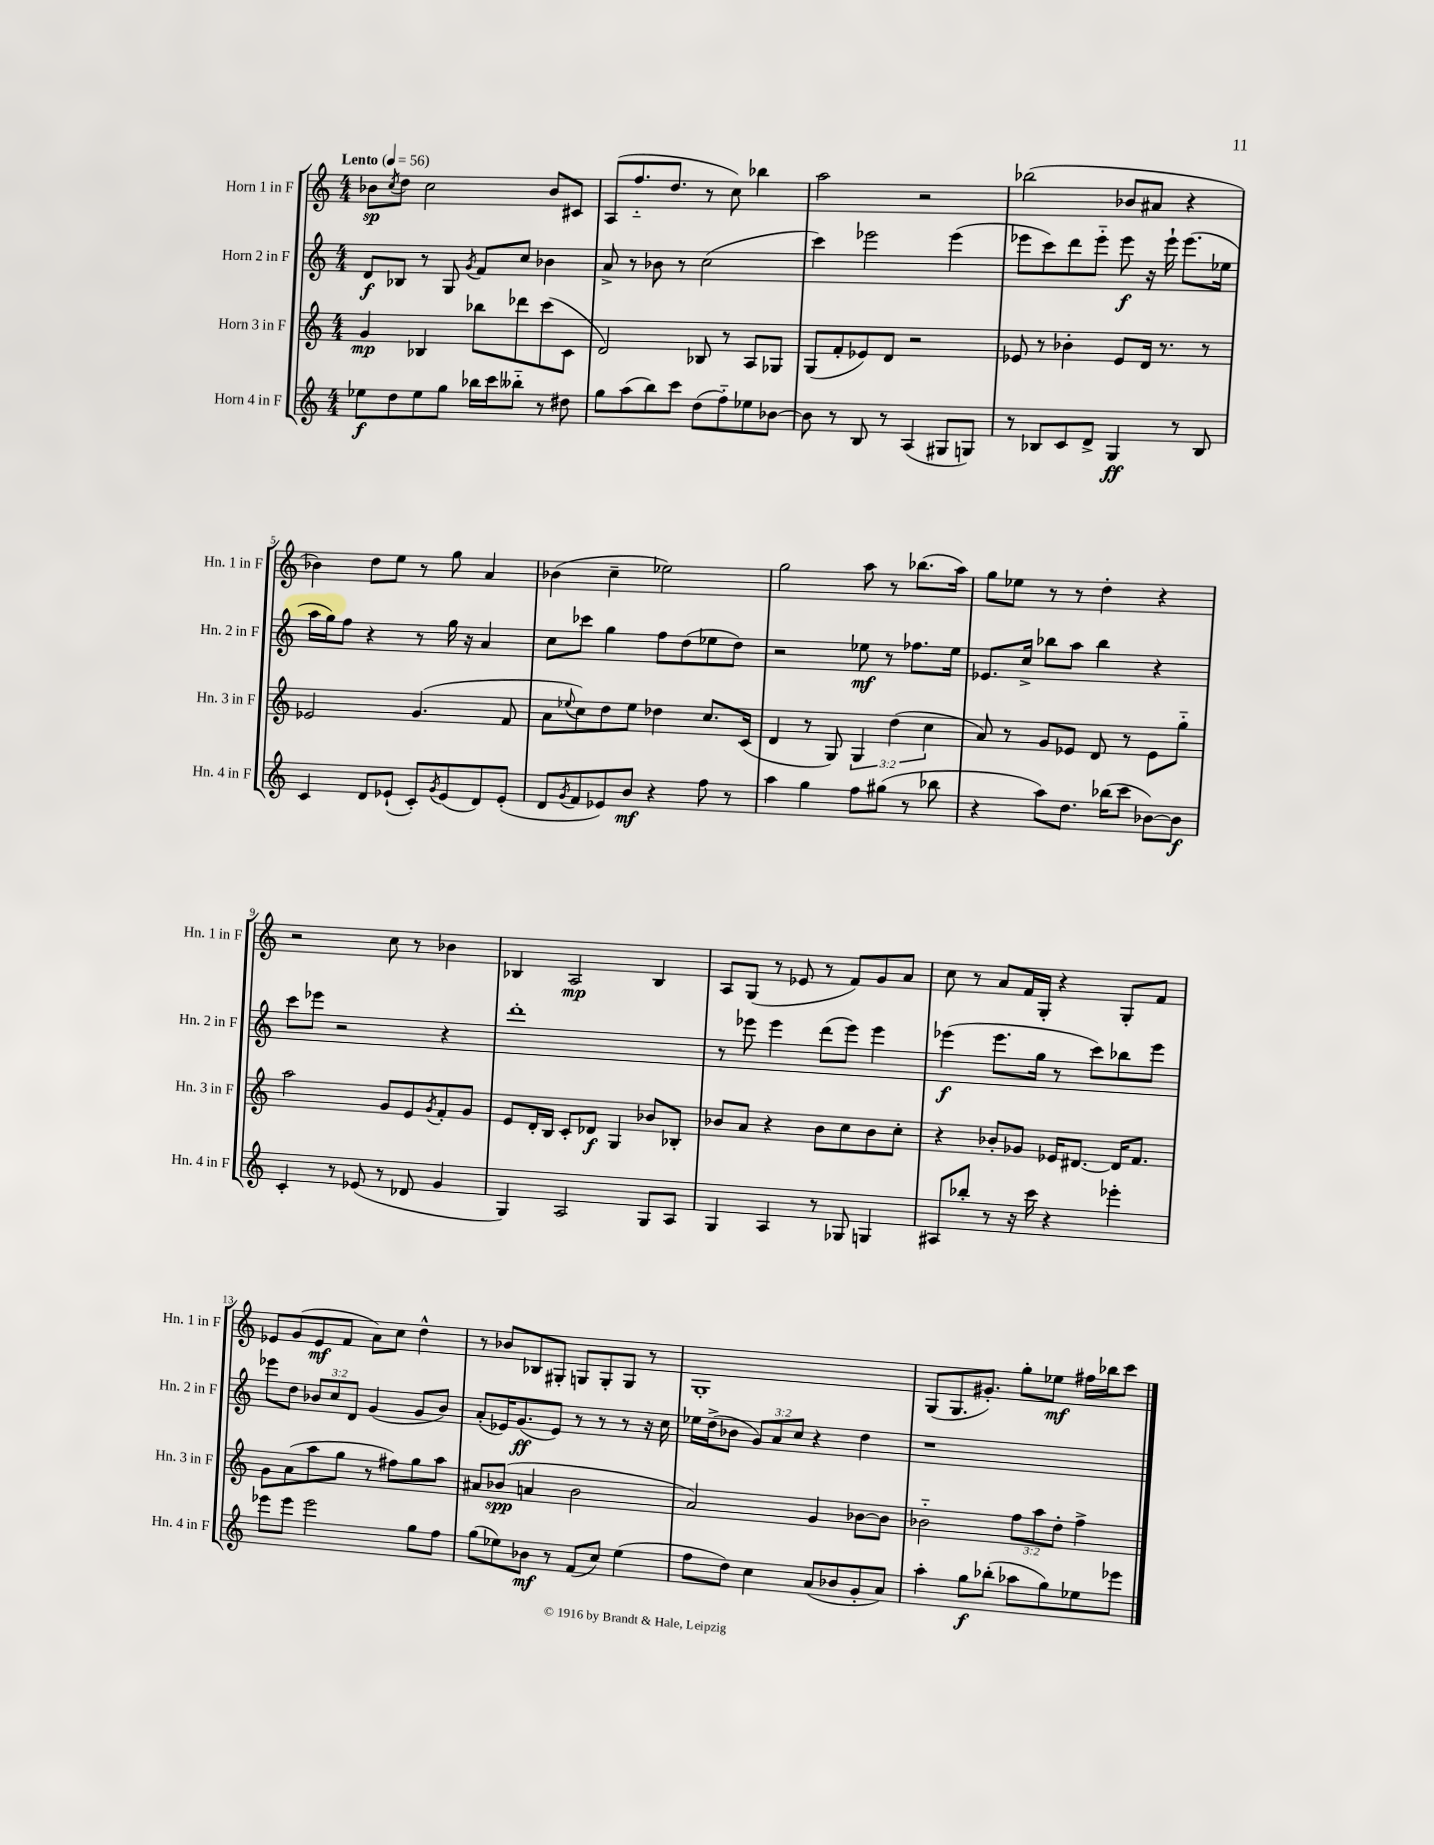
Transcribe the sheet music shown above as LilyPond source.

<<
\new StaffGroup <<
\new Staff = "s0" \with { instrumentName = "Horn 1 in F" shortInstrumentName = "Hn. 1 in F" } {
    \clef treble \key c \major \numericTimeSignature \time 4/4 \tempo "Lento" 4 = 56
    bes'8\sp \acciaccatura { c''8 } d''8 c''2 bes'8 cis'8 |
    a8( f''8.-_ d''8. r8 c''8) bes''4 |
    a''2 r2 |
    bes''2( bes'8 ais'8 r4 |
    bes'4) d''8 e''8 r8 g''8 a'4 |
    bes'4( c''4-- ees''2) |
    g''2 a''8 r8 bes''8.( a''16) |
    g''8 ees''8 r8 r8 d''4-. r4 |
    r2 c''8 r8 bes'4 |
    bes4 a2\mp bes4 |
    a8 g8( r8 ees'8 r8 f'8) g'8 a'8 |
    c''8 r8 a'8 f'16 g16-. r4 g8-. f'8 |
    ees'8 g'8( ees'8\mf f'8 a'8) c''8 d''4-^ |
    r8 bes'8 bes8 gis8-. g8 g8-. g8 r8 |
    g1-. |
    g8( g8. gis'8.-.) g''8-. ees''8\mf fis''16 bes''16 c'''8 \bar "|." |
}
\new Staff = "s1" \with { instrumentName = "Horn 2 in F" shortInstrumentName = "Hn. 2 in F" } {
    \clef treble \key c \major \numericTimeSignature \time 4/4 \override Staff.TupletNumber.text = #tuplet-number::calc-fraction-text
    d'8\f bes8 r8 g8 \acciaccatura { g'8 } f'8 c''8 bes'4 |
    a'8-> r8 bes'8 r8 c''2( |
    c'''4) ees'''2 ees'''4( |
    ees'''8 c'''8) d'''8 ees'''8-_ ees'''8\f r16 ees'''16-! ees'''8.( ees''16 |
    a''16 g''16) f''8 r4 r8 g''16 r16 a'4 |
    c''8 ces'''8 g''4 f''8 d''8( ees''8 d''8) |
    r2 ees''8\mf r8 fes''8. ees''16 |
    ees'8. c''16-> bes''8 a''8 bes''4 r4 |
    c'''8 ees'''8 r2 r4 |
    d'''1-. |
    r8 ees'''8 ees'''4 d'''8( ees'''8) ees'''4 |
    ees'''4\f( ees'''8. g''16 r8 c'''8) bes''8 ees'''8 |
    ees'''8 d''8 \tuplet 3/2 { bes'8 c''8 d'8 } g'4( g'8 bes'8) |
    a'8-.( ees'16) g'8.\ff( ees'8) r8 r8 r8 r16 c''16 |
    ees''16 d''16->( bes'8 \tuplet 3/2 { g'8) a'8 c''8 } r4 d''4 |
    r1 \bar "|." |
}
\new Staff = "s2" \with { instrumentName = "Horn 3 in F" shortInstrumentName = "Hn. 3 in F" } {
    \clef treble \key c \major \numericTimeSignature \time 4/4 \override Staff.TupletNumber.text = #tuplet-number::calc-fraction-text
    g'4\mp bes4 bes''8 des'''8 c'''8( c'8 |
    d'2) bes8 r8 a8 ges8 |
    g8( f'8-. ees'8) d'8 r2 |
    ees'8 r8 bes'4-. ees'8 d'16 r8. r8 |
    ees'2 g'4.( f'8 |
    a'8 \appoggiatura { ees''8 } c''8) d''8 ees''8 des''4 c''8. c'16( |
    d'4 r8 g8) \tuplet 3/2 { g4 d''4( c''4 } |
    a'8) r8 g'8 ees'8 d'8 r8 ees'8 g''8-_ |
    a''2 g'8 e'8 \acciaccatura { g'8 } f'8-. g'8 |
    e'8 d'16-. b16 c'8-. des'8\f g4 bes'8 bes8-. |
    bes'8 a'8 r4 bes'8 c''8 bes'8 c''8-. |
    r4 bes'8-. ges'8 ees'16 dis'8.~ dis'16 f'8. |
    g'8 a'8( a''8 g''8 r8 fis''8) g''8 a''8 |
    ais'8 bes'8\spp( a'4 bes'2 |
    a'2) g'4 bes'8~ bes'8 |
    bes'2-_ \tuplet 3/2 { f''8 a''8 d''8-. } f''4-> \bar "|." |
}
\new Staff = "s3" \with { instrumentName = "Horn 4 in F" shortInstrumentName = "Hn. 4 in F" } {
    \clef treble \key c \major \numericTimeSignature \time 4/4
    ees''8\f d''8 ees''8 g''8 bes''16 c'''16 beses''8-_ r8 dis''8 |
    g''8 a''8( b''8) c'''8 d''8( f''8-_) ees''8 bes'8~ |
    bes'8 r8 b8 r8 a4( gis8 g8) |
    r8 bes8 c'8 d'8-> g4\ff r8 bes8 |
    c'4 d'8 ees'8-!( c'8-.) \acciaccatura { g'8 } ees'8( d'8) ees'8-.( |
    d'8 \acciaccatura { g'8 } f'8 ees'8) b'8\mf r4 f''8 r8 |
    a''4 g''4 f''8 gis''8( r8 bes''8 |
    r4 a''8) d''8. bes''16( c'''8 bes'8~) bes'8\f |
    c'4-. r8 ees'8( r8 des'8 g'4 |
    g4) a2 g8 a8 |
    g4 a4 r8 ges8 g4 |
    ais8 bes''8-. r8 r16 c'''16 r4 ees'''4-. |
    ees'''8 ees'''8 ees'''2 g''8 f''8 |
    g''8( ees''8) bes'8\mf r8 f'8( c''8) ees''4( |
    f''8 d''8) c''4 a'8( bes'8 g'8-. a'8) |
    a''4-. g''8\f bes''8-.( aes''8 g''8) ees''8 ees'''8 \bar "|." |
}
>>
>>
